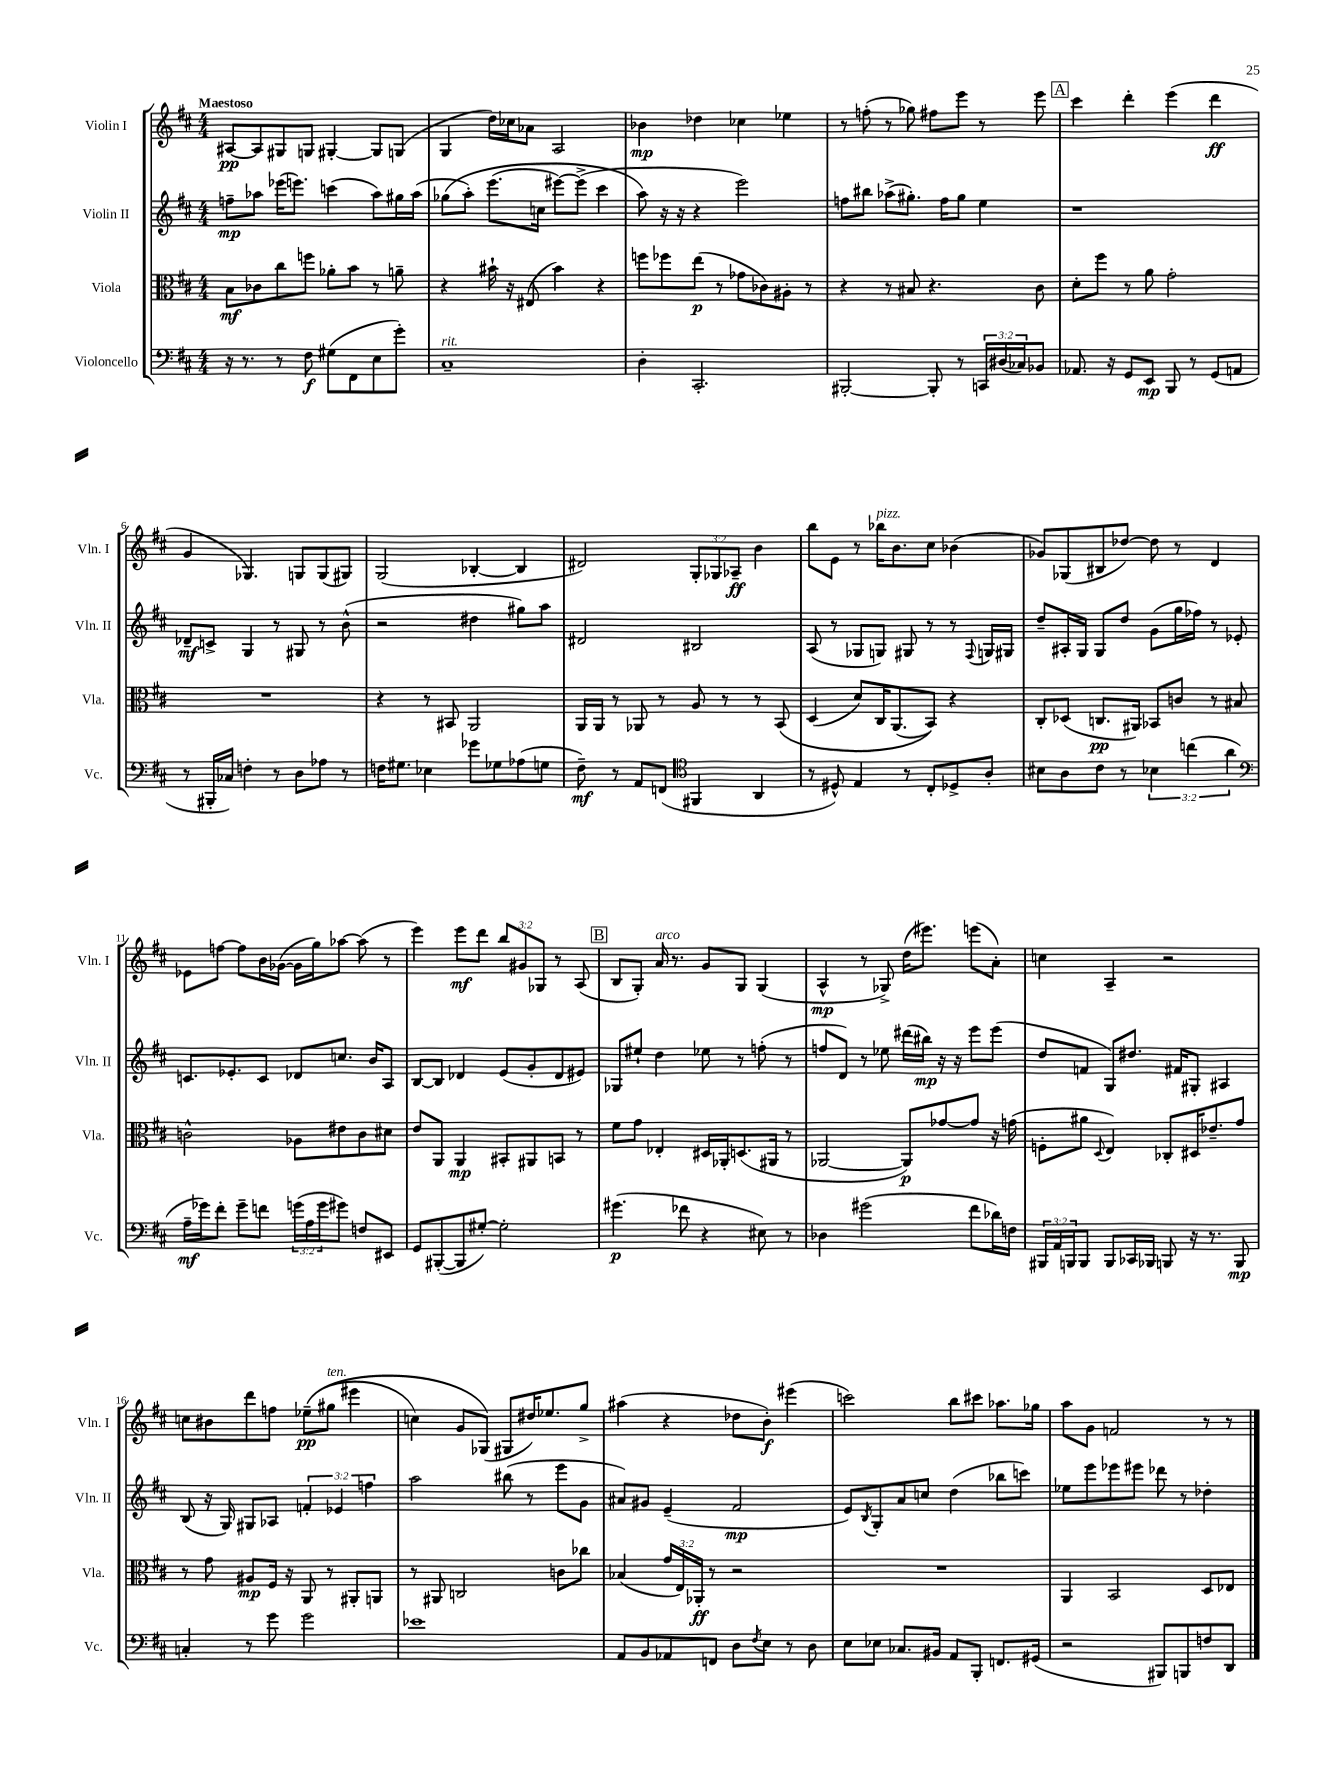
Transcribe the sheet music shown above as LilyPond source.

<<
\new StaffGroup <<
\new Staff = "s0" \with { instrumentName = "Violin I" shortInstrumentName = "Vln. I" } {
    \clef treble \key d \major \numericTimeSignature \time 4/4 \override Staff.TupletNumber.text = #tuplet-number::calc-fraction-text \tempo "Maestoso"
    ais8~\pp ais8 gis8 g8 gis4~-. gis8 g8( |
    g4 d''16) ces''16 aes'8 a2 |
    bes'4\mp des''4 ces''4 ees''4 |
    r8 f''8-.( r8 ges''8) fis''8 e'''8 r8 e'''8 |
    \mark \markup { \box "A" } cis'''4 d'''4-. e'''4( d'''4\ff |
    g'4 ges4.) g8 g8( gis8) |
    g2( bes4~-. bes4 |
    dis'2) \tuplet 3/2 { g8-. ges8 aes8--\ff } b'4 |
    b''8 e'8 r8 bes''16^\markup { \italic "pizz." } b'8. cis''8 bes'4( |
    ges'8) ges8( bis8 des''8~) des''8 r8 d'4 |
    ees'8 f''8~ f''8 b'16 ges'16~( ges'16 g''16) aes''8~ aes''8( r8 |
    e'''4) e'''8\mf d'''8 \tuplet 3/2 { b''8 gis'8 ges8 } r8 a8( |
    \mark \markup { \box "B" } b8 g8-.) a'16^\markup { \italic "arco" } r8. g'8 g8 g4( |
    a4-^\mp r8 ges8->) d''16( eis'''8.) e'''8( a'8-.) |
    c''4 a4-- r2 |
    c''8 bis'8 d'''8 f''8 ees''8--\pp(\( gis''8^\markup { \italic "ten." } eis'''4 |
    c''4) g'8 ges8(\) gis8 dis''16) ees''8. g''8-> |
    ais''4( r4 des''8 b'8-.\f) eis'''4( |
    c'''2) b''8 cis'''8 aes''8. ges''16 |
    a''8 g'8 f'2 r8 r8 \bar "|." |
}
\new Staff = "s1" \with { instrumentName = "Violin II" shortInstrumentName = "Vln. II" } {
    \clef treble \key d \major \numericTimeSignature \time 4/4 \override Staff.TupletNumber.text = #tuplet-number::calc-fraction-text
    f''8--\mp aes''8 ees'''16( e'''8.) c'''4( aes''8) gis''16 aes''16( |
    ges''8\( a''8-.) e'''8.( c''16 eis'''8~) eis'''8->( cis'''4 |
    a''8\) r16 r16 r4 e'''2) |
    f''8 bis''8 aes''8->( gis''8.-.) f''16 gis''8 e''4 |
    \mark \markup { \box "A" } r1 |
    des'8--\mf c'8-> g4 r8 gis8 r8 b'8-^( |
    r2 dis''4 gis''8) a''8 |
    dis'2 bis2 |
    a8( r8 ges8 g8) gis8 r8 r8 \appoggiatura { fis8 } g16 gis16 |
    d''8-- ais16-. g16 g8 d''8 g'8( g''16 fes''16) r8 ees'8-. |
    c'8. ees'8.-. c'8 des'8 c''8. b'16 a8 |
    b8~ b8 des'4 e'8( g'8-. des'8 eis'8) |
    \mark \markup { \box "B" } ges8 eis''8-! d''4 ees''8 r8 f''8-.( r8 |
    f''8 d'8) r8 ees''8 dis'''16( bis''16\mp) r16 r16 e'''8 e'''8( |
    d''8 f'8 g8) dis''8. fis'16 gis8-. ais4 |
    b8( r16 g16) gis8 aes8 \tuplet 3/2 { f'4-. ees'4 f''4 } |
    a''2 bis''8( r8 e'''8 g'8 |
    ais'8) gis'8 e'4--( fis'2\mp |
    e'8) \acciaccatura { b8 } g8-. a'8 c''8 d''4( bes''8 c'''8) |
    ees''8 e'''8 ees'''8 eis'''8 des'''8 r8 des''4-. \bar "|." |
}
\new Staff = "s2" \with { instrumentName = "Viola" shortInstrumentName = "Vla." } {
    \clef alto \key d \major \numericTimeSignature \time 4/4 \override Staff.TupletNumber.text = #tuplet-number::calc-fraction-text
    b8\mf ces'8 cis''8 f''8 aes'8-. b'8 r8 a'8-- |
    r4 bis'16-! r16 eis8( bis'4) r4 |
    f''8 fes''8 e''8\p( r8 ges'8 ces'8) ais8-. r8 |
    r4 r8 bis8 r4. cis'8 |
    \mark \markup { \box "A" } d'8-. fis''8 r8 a'8 g'2-. |
    R1 |
    r4 r8 bis,8 a,2 |
    a,16 a,16 r8 aes,8 r8 a8 r8 r8 b,8\( |
    d4( d'8) cis16 a,8.( b,8)\) r4 |
    cis8-. des8( c8.\pp ais,16) bes,8 c'8 r8 bis8 |
    c'2-^ aes8 eis'8 c'8 dis'8 |
    e'8 a,8 a,4\mp bis,8-. ais,8 b,8 r8 |
    \mark \markup { \box "B" } fis'8 g'8 ees4-. dis16 aes,16-. d8.( ais,16 r8 |
    aes,2~ aes,8\p) ges'8~ ges'8 r16 g'16( |
    f8-. ais'8 \appoggiatura { d8 } e4) ces8-. dis16 ees'8.-- g'8 |
    r8 g'8 ais8\mp fis16 r16 a,8 r8 ais,8-. a,8 |
    r8 ais,8 c2 c'8 ces''8 |
    bes4( \tuplet 3/2 { g'16 e16) aes,16-.\ff } r8 r2 |
    R1 |
    a,4 b,2 d8 ees8 \bar "|." |
}
\new Staff = "s3" \with { instrumentName = "Violoncello" shortInstrumentName = "Vc." } {
    \clef bass \key d \major \numericTimeSignature \time 4/4 \override Staff.TupletNumber.text = #tuplet-number::calc-fraction-text
    r16 r8. r8 fis8\f gis8( fis,8 e8 g'8-.) |
    cis1--^\markup { \italic "rit." } |
    d4-. cis,2.-. |
    bis,,2~-. bis,,8-. r8 \tuplet 3/2 { c,16 dis16( ces16) } bes,8 |
    \mark \markup { \box "A" } aes,8. r16 g,8 e,8\mp b,,8 r8 g,8( a,8 |
    r8 bis,,16-. ces16) f4-. r8 d8 aes8 r8 |
    f16 gis8. ees4 ges'8 ges8 aes8( g8 |
    fis8--\mf) r8 a,8 f,8( \clef tenor fis,4 a,4 |
    r8 dis8-^) e4 r8 cis8-. des8-> a8-. |
    bis8 a8 cis'8 r8 \tuplet 3/2 { bes4 c''4( a'4 } |
    \clef bass a16--\mf ges'16) fis'8-. ges'8-- f'8 \tuplet 3/2 { g'16( a16 g'16 } gis'8) f8 eis,8 |
    g,8 bis,,8~-.( bis,,8 gis8~-.) gis2-. |
    \mark \markup { \box "B" } gis'4.\p( fes'8 r4 eis8) r8 |
    des4 gis'2( fis'8 des'16) f16 |
    \tuplet 3/2 { bis,,16 a,16 b,,16 } b,,8 b,,8 ces,16 bes,,16 b,,8 r16 r8. b,,8\mp |
    c4-. r8 g'8 g'2 |
    ees'1 |
    a,8 b,8 aes,8 f,8 d8 \acciaccatura { fis8 } e8 r8 d8 |
    e8 ees8 ces8. bis,16 a,8 b,,8-. f,8. gis,16( |
    r2 bis,,8) b,,8 f8 d,8 \bar "|." |
}
>>
>>
